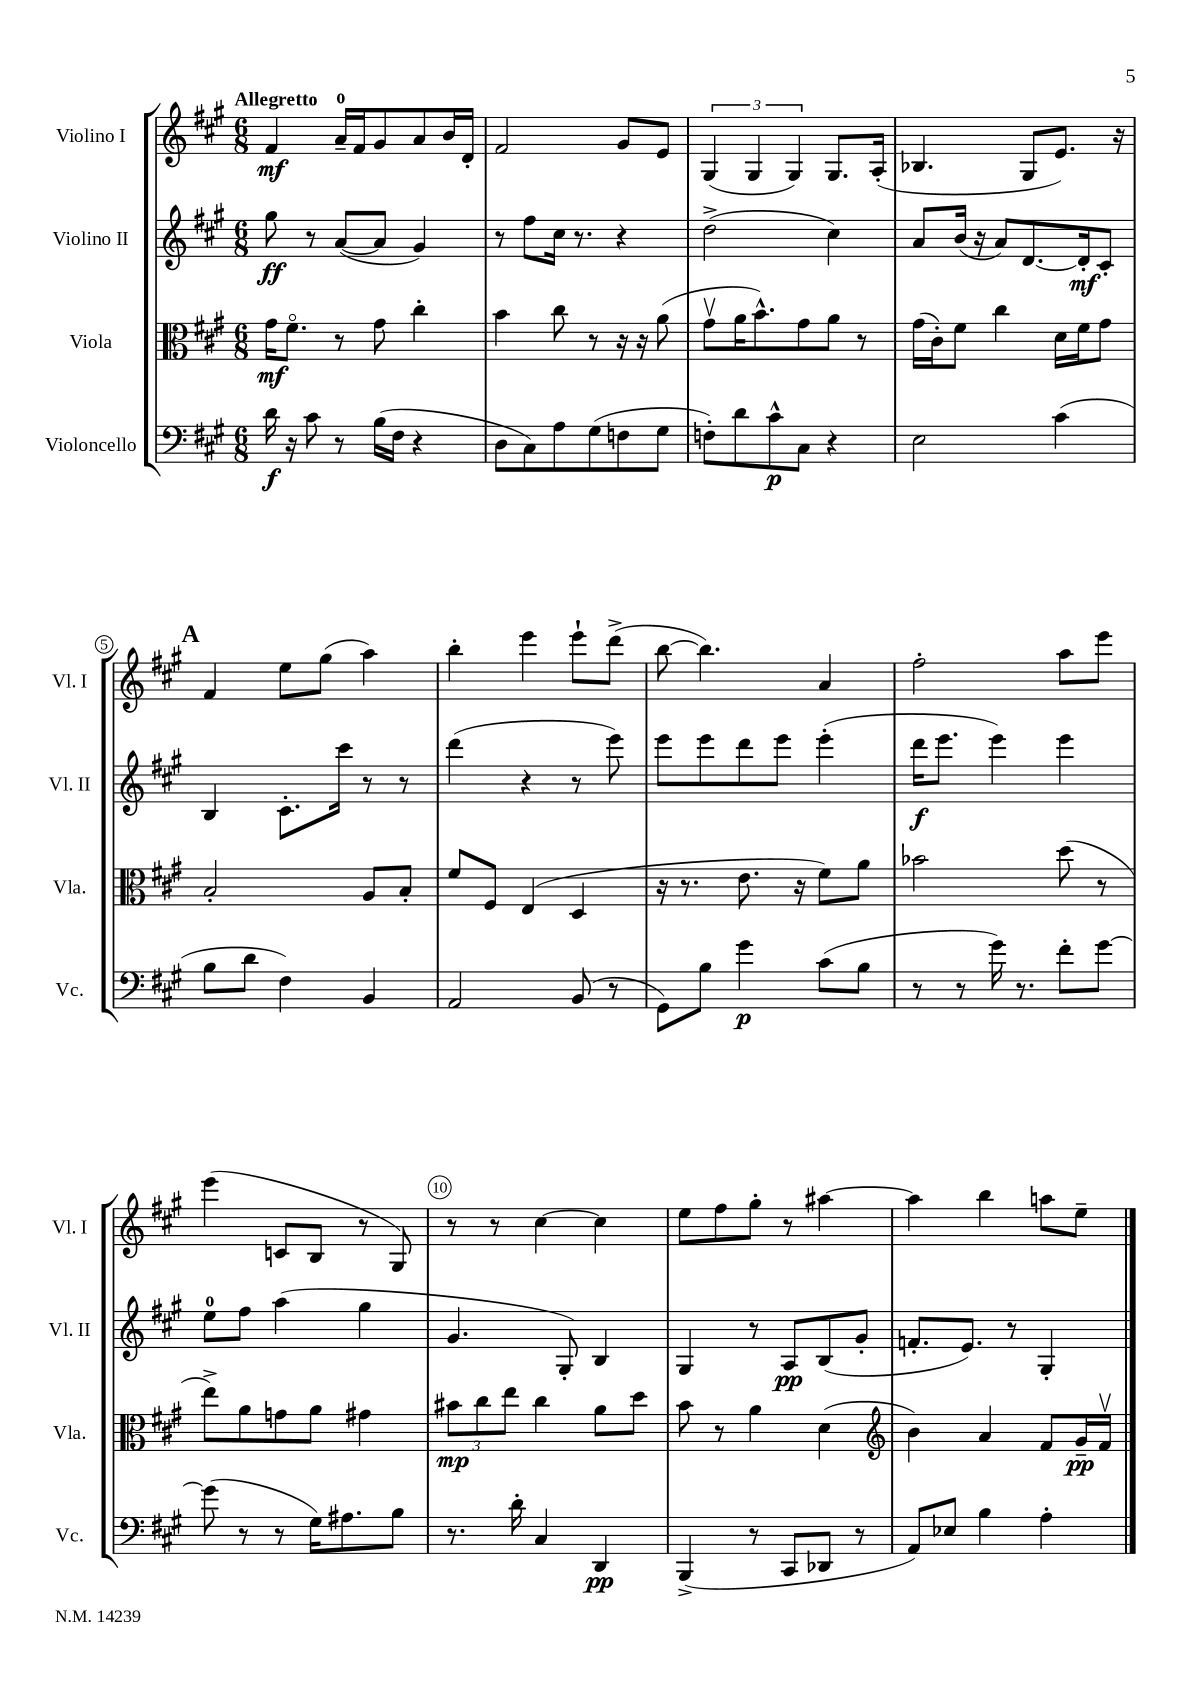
<<
\new StaffGroup <<
\new Staff = "s0" \with { instrumentName = "Violino I" shortInstrumentName = "Vl. I" } {
    \clef treble \key a \major \numericTimeSignature \time 6/8 \tempo "Allegretto"
    \autoBeamOff fis'4\mf a'16[-0-- fis'16 gis'8 a'8 b'16 d'16]-. |
    fis'2 gis'8[ e'8] |
    \tuplet 3/2 { gis4( gis4 gis4) } gis8.[ a16]-.( |
    bes4. gis8[ e'8.]) r16 |
    \mark \markup { \bold "A" } fis'4 e''8[ gis''8]( a''4) |
    b''4-. e'''4 e'''8[-! d'''8]->( |
    b''8~ b''4.) a'4 |
    fis''2-. a''8[ e'''8] |
    e'''4( c'8[ b8] r8 gis8) |
    r8 r8 cis''4~ cis''4 |
    e''8[ fis''8 gis''8]-. r8 ais''4~ |
    ais''4 b''4 a''8[ e''8]-- \bar "|." |
}
\new Staff = "s1" \with { instrumentName = "Violino II" shortInstrumentName = "Vl. II" } {
    \clef treble \key a \major \numericTimeSignature \time 6/8
    \autoBeamOff gis''8\ff r8 a'8[~( a'8] gis'4) |
    r8 fis''8[ cis''16] r8. r4 |
    d''2->( cis''4) |
    a'8[ b'16]( r16 a'8[) d'8.~ d'16-.\mf cis'8]-. |
    \mark \markup { \bold "A" } b4 cis'8.[-. cis'''16] r8 r8 |
    d'''4( r4 r8 e'''8) |
    e'''8[ e'''8 d'''8 e'''8] e'''4-.( |
    d'''16[\f e'''8.] e'''4) e'''4 |
    e''8[-0 fis''8] a''4( gis''4 |
    gis'4. gis8-.) b4 |
    gis4 r8 a8[\pp b8( gis'8]-. |
    f'8.[-. e'8.]) r8 gis4-. \bar "|." |
}
\new Staff = "s2" \with { instrumentName = "Viola" shortInstrumentName = "Vla." } {
    \clef alto \key a \major \numericTimeSignature \time 6/8
    \autoBeamOff gis'16[\mf fis'8.]\flageolet r8 gis'8 cis''4-. |
    b'4 cis''8 r8 r16 r16 a'8( |
    gis'8[\upbow a'16 b'8.-^) gis'8 a'8] r8 |
    gis'16[( cis'16-.) fis'8] cis''4 d'16[ fis'16 gis'8] |
    \mark \markup { \bold "A" } b2-. a8[ b8]-. |
    fis'8[ fis8] e4( d4 |
    r16 r8. e'8. r16 fis'8[) a'8] |
    bes'2 d''8( r8 |
    e''8[->) a'8 g'8 a'8] gis'4 |
    \tuplet 3/2 { bis'8[\mp cis''8 e''8] } cis''4 a'8[ d''8] |
    b'8 r8 a'4 d'4( |
    \clef treble b'4) a'4 fis'8[ gis'16--\pp fis'16]\upbow \bar "|." |
}
\new Staff = "s3" \with { instrumentName = "Violoncello" shortInstrumentName = "Vc." } {
    \clef bass \key a \major \numericTimeSignature \time 6/8
    \autoBeamOff d'16\f r16 cis'8 r8 b16[( fis16] r4 |
    d8[ cis8) a8 gis8( f8 gis8] |
    f8[-.) d'8 cis'8-^\p cis8] r4 |
    e2 cis'4( |
    \mark \markup { \bold "A" } b8[ d'8] fis4) b,4 |
    a,2 b,8( r8 |
    gis,8[) b8] gis'4\p cis'8[( b8] |
    r8 r8 gis'16) r8. fis'8[-. gis'8]~ |
    gis'8( r8 r8 gis16[) ais8. b8] |
    r8. d'16-. cis4 d,4\pp |
    b,,4->( r8 cis,8[ des,8] r8 |
    a,8[) ees8] b4 a4-. \bar "|." |
}
>>
>>
\layout { \context { \Score \override BarNumber.break-visibility = ##(#f #t #t) barNumberVisibility = #(every-nth-bar-number-visible 5) \override BarNumber.stencil = #(make-stencil-circler 0.1 0.3 ly:text-interface::print) } }
